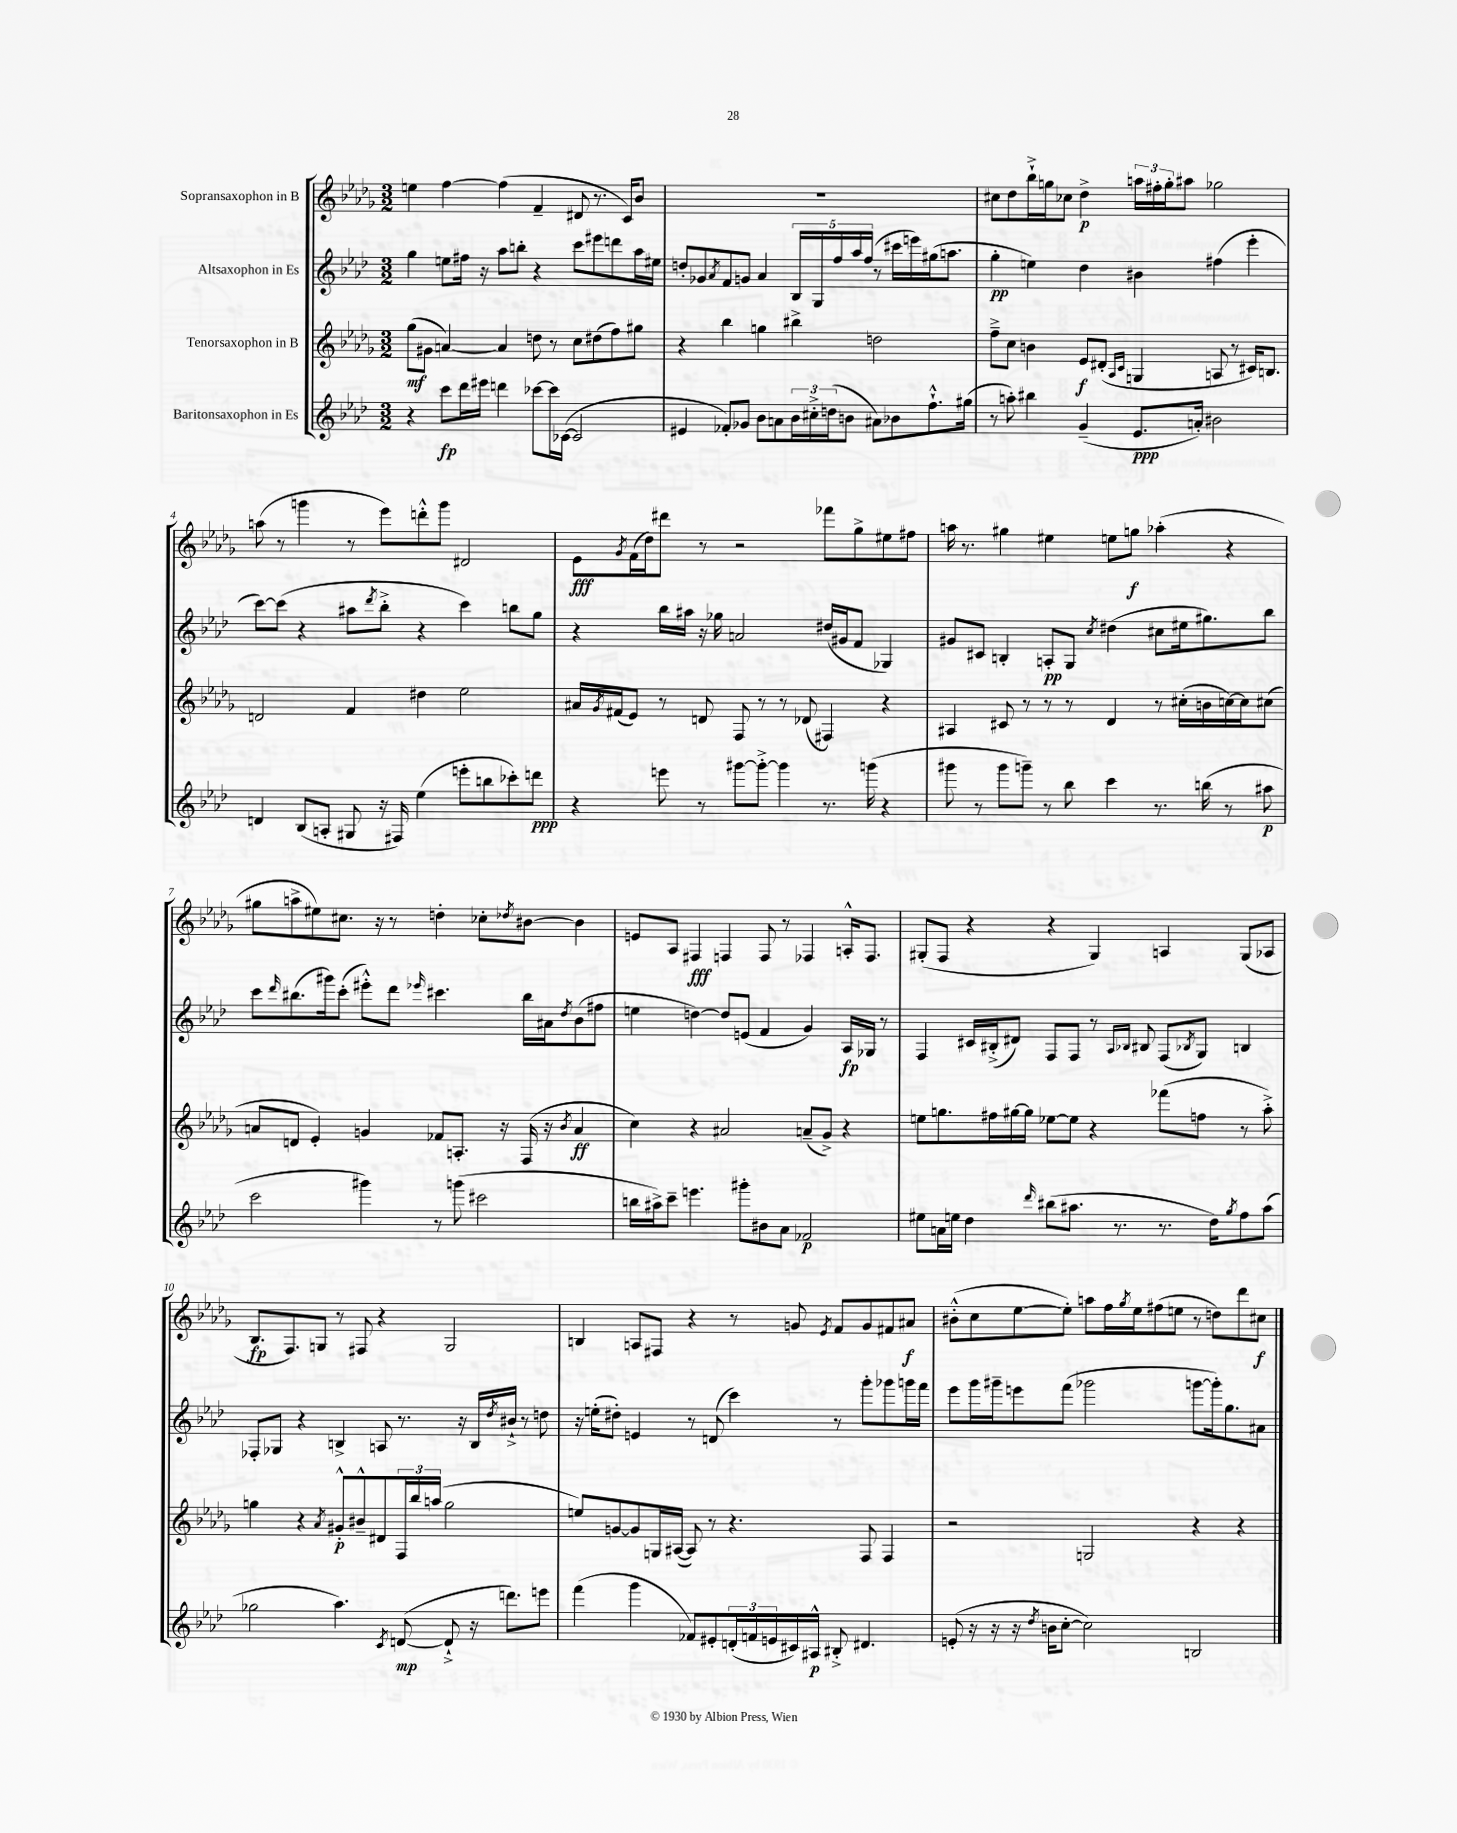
<<
\new StaffGroup <<
\new Staff = "s0" \with { instrumentName = "Sopransaxophon in B" } {
    \clef treble \key des \major \numericTimeSignature \time 3/2
    e''4 f''4~ f''4( f'4-- dis'8 r8. c'16) bes'8 |
    R1. |
    cis''8 des''8 bes''16-!-> g''16 ces''8 des''4->\p \tuplet 3/2 { a''16 fis''16-. g''16-. } ais''8 ges''2 |
    a''8( r8 g'''4 r8 ees'''8) d'''8-.-^ g'''8 dis'2 |
    ees'8\fff \acciaccatura { ges'8 } f'16( des''16) dis'''8 r8 r2 fes'''8 ges''8-> eis''8 fis''8 |
    a''16 r8. gis''4 eis''4 e''8 g''8\f aes''4-.( r4 |
    gis''8 a''8-> eis''8) cis''8. r16 r8 d''4-. ces''8-. \acciaccatura { des''8 } bis'8~ bis'4 |
    e'8 aes8 fis4\fff f4 f8 r8 fes4 a16-.-^ fes8. |
    gis8-.( f8 r4 r4 gis4) a4 gis8( aes8 |
    bes8.\fp f8.) g8 r8 fis8 r4 g2 |
    b4 a8 fis8 r4 r8 g'8 \acciaccatura { ees'8 } f'8 g'8 fis'8 ais'8\f |
    bis'8-.-^( c''8 ees''8~ ees''8-.) a''8 f''16 \acciaccatura { ges''8 } ees''16 fis''8( e''8 r8 d''8) des'''8 cis''8\f \bar "|." |
}
\new Staff = "s1" \with { instrumentName = "Altsaxophon in Es" } {
    \clef treble \key aes \major \numericTimeSignature \time 3/2
    g''4 e''8 fis''16 r16 aes''8 b''8-. r4 c'''8 eis'''8 d'''8 aes''16 eis''16 |
    d''8-. ges'8 \acciaccatura { aes'8 } f'8 g'8 aes'4 \tuplet 5/4 { bes16 g16 f''16 aes''16 f''16( } r8 cis'''16 e'''16) gis''16( a''8. |
    g''4-.\pp e''4) des''4 bis'4 fis''4( ees'''4-. |
    c'''8~) c'''8( r4 ais''8 \acciaccatura { des'''8 } bes''8-.-> r4 c'''4) b''8 g''8 |
    r4 bes''16 ais''16 r16 ges''16 a'2 dis''16( gis'16 f'8 ges4) |
    gis'8 cis'8 b4-. a8-.\pp g8 \acciaccatura { c''8 } dis''4( cis''8 eis''16 gis''8.) bes''8 |
    c'''8 \grace { des'''16 } bis''8.( gis'''16) c'''8-.( eis'''8-.-^) des'''8 \grace { ees'''16 } cis'''4. bis''16 ais'16 \acciaccatura { des''8 } bes'8( fis''8 |
    e''4 d''4~) d''8 e'8( f'4 g'4) aes16\fp ges16 r8 |
    f4 cis'16 bis16-.->( dis'8) f8 f8 r8 \grace { aes16 bes16 } bis8 f8( \acciaccatura { bes8 } g8) b4 |
    fes8-. ges8 r4 b4-> a8 r8. r16 b16 \acciaccatura { des''8 } bis'16-!-> r8 d''8 |
    r16 e''16-.( dis''8-.) e'4 r8 d'8( c'''4) r8 g'''8-. ges'''8 g'''16 f'''16 |
    ees'''8 g'''16 gis'''16-- e'''8 f'''8( ges'''2 g'''8~ g'''16-.) g''8. ais'8 \bar "|." |
}
\new Staff = "s2" \with { instrumentName = "Tenorsaxophon in B" } {
    \clef treble \key des \major \numericTimeSignature \time 3/2
    ges''8\mf( gis'8 a'4~) a'4 d''8 r8 c''8 dis''8( f''8) gis''8 |
    r4 bes''4 g''4 bis''4-> d''2 |
    f''8---> c''8 b'4 ees'8\f dis'8-.( \grace { aes16 c'16 } g4 a8 r8 cis'16) b8. |
    d'2 f'4 dis''4 ees''2 |
    ais'16 \acciaccatura { ges'8 } fis'16( ees'8) r8 d'8 f8 r8 r8 des'8( fis4) r4 |
    ais4 cis'8 r8 r8 r8 des'4 r8 cis''16-.( b'16 c''16~) c''16 cis''8( |
    a'8 d'8 ees'4-.) g'4 fes'8 a8.-. r16 f16( r16 \acciaccatura { bes'8 } a'4\ff |
    c''4) r4 ais'2 a'8--( ges'8->) r4 |
    e''8 g''8. fis''16 gis''16~ gis''16 ees''8~ ees''8 r4 fes'''8( f''8 r8 aes''8-.->) |
    g''4 r4 \acciaccatura { aes'8 } gis'8-.-^\p bis'8---^ dis'8 \tuplet 3/2 { f16 bes''16 a''16( } g''2 |
    e''8) g'8~ g'8 g16 ais16~( ais8) r8 r4. f8 f4 |
    r2 g2 r4 r4 \bar "|." |
}
\new Staff = "s3" \with { instrumentName = "Baritonsaxophon in Es" } {
    \clef treble \key aes \major \numericTimeSignature \time 3/2
    r4 c'''8\fp des'''16 eis'''16 d'''4 ces'''8~ ces'''16 ces'16~( ces'2 |
    eis'4 fes'8-.) ges'8 bes'8 a'8 \tuplet 3/2 { bes'16 cis''16-.-> d''16( } b'8 ais'8) bes'8 f''8.-!-^ gis''16( |
    r8 a''8-.) bis''4 g'4--( ees'8.\ppp a'16-.) bis'2 |
    d'4 bes8( a8-. gis8 r16 fis16) ees''4( e'''8-. b''8 ces'''8-.) d'''8\ppp |
    r4 e'''8 r8 gis'''8~ gis'''8~-.-> gis'''4 r8. g'''16( r4 |
    gis'''8 r8 gis'''8 g'''8--) r8 bes''8 c'''4 r8. b''16( r8 ais''8\p |
    c'''2 gis'''4) r8 g'''8( cis'''2 |
    b''16 ais''16->) c'''8-- e'''4. gis'''8-. bis'8 aes'8 fes'2\p |
    eis''8 a'16 e''16 des''4 \grace { des'''16 } bis''8( ais''8. r8. r8. des''16) \acciaccatura { g''8 } f''8 ais''8( |
    ges''2 aes''4.) \acciaccatura { c'8 } d'8~\mp( d'8-!-> r16 d'''8.) e'''8 |
    f'''4( g'''4 fes'8) eis'8-. \tuplet 3/2 { d'16-.( f'16 e'16 } cis'16) ais16-^\p bis8-.-> dis'4. |
    e'8-.( r16 r16 r16 \acciaccatura { des''8 } b'16 c''8~-. c''2) b2 \bar "|." |
}
>>
>>
